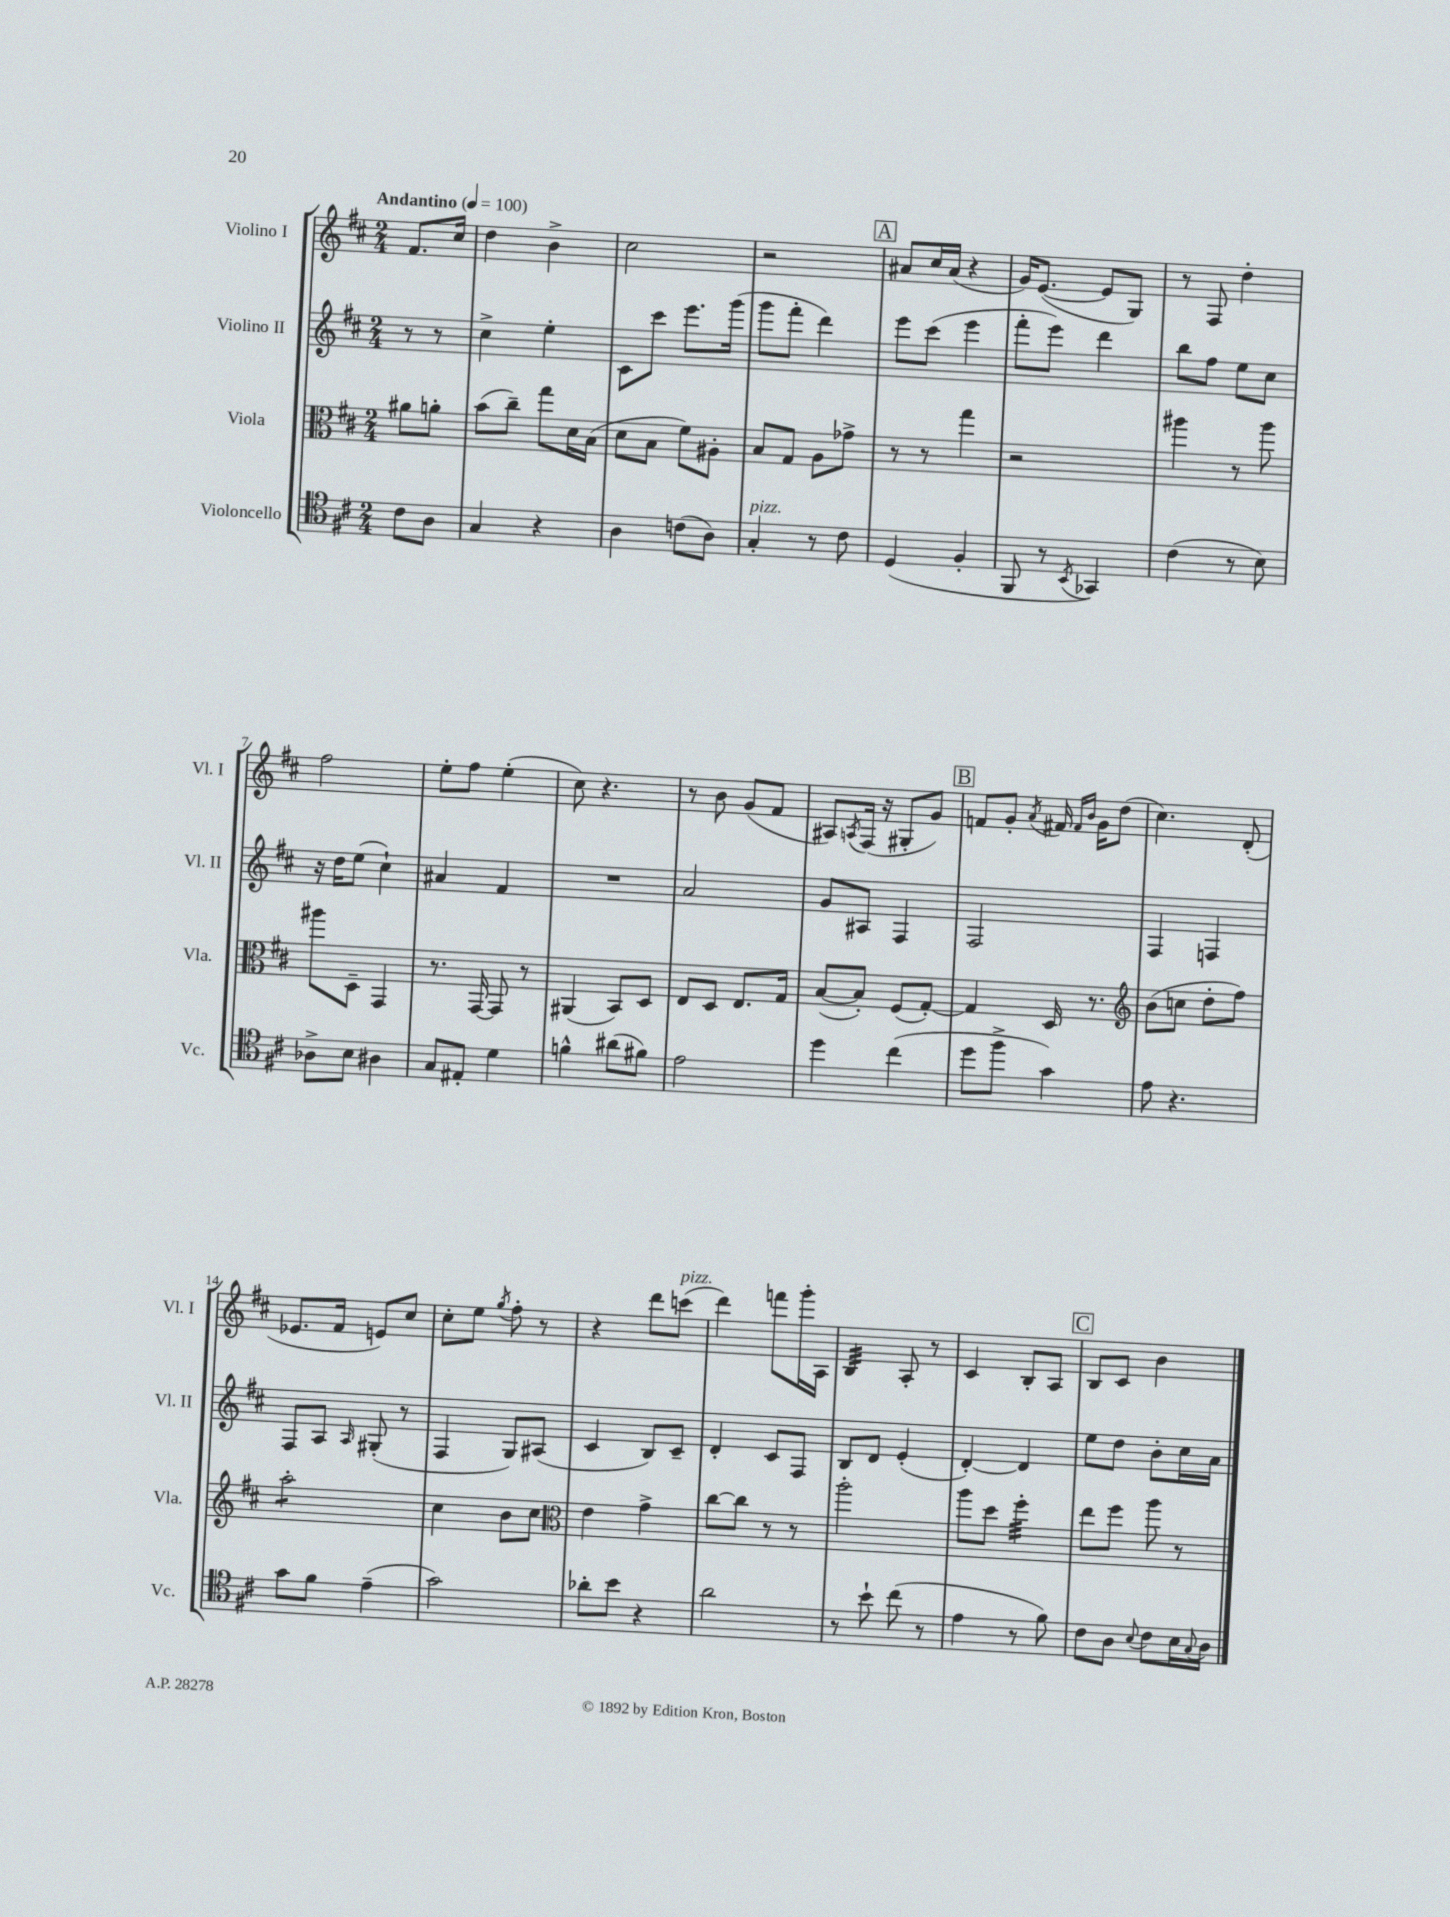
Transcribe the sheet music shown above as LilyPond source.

<<
\new StaffGroup <<
\new Staff = "s0" \with { instrumentName = "Violino I" shortInstrumentName = "Vl. I" } {
    \clef treble \key d \major \numericTimeSignature \time 2/4 \partial 4 \tempo "Andantino" 4 = 100
    fis'8. cis''16 |
    d''4 b'4-> |
    cis''2 |
    r2 |
    \mark \markup { \box "A" } ais'8 cis''16 ais'16( r4 |
    g'16) e'8.~( e'8 g8) |
    r8 fis8 d''4-. |
    fis''2 |
    e''8-. fis''8 e''4-.( |
    cis''8) r4. |
    r8 b'8 g'8( fis'8 |
    ais8) \acciaccatura { a8 } fis16( r16 gis8-. g'8) |
    \mark \markup { \box "B" } f'8 g'8-. \acciaccatura { a'8 } fis'16 \grace { fis'16 b'16 } g'16 d''8( |
    cis''4.) d'8-.( |
    ees'8. fis'16 e'8) cis''8 |
    cis''8-. e''8 \acciaccatura { g''8 } fis''8-. r8 |
    r4 d'''8 c'''8^\markup { \italic "pizz." }( |
    d'''4) f'''8 g'''16-. a16 |
    b4:32 a8-. r8 |
    cis'4 b8-. a8 |
    \mark \markup { \box "C" } b8 cis'8 b'4 \bar "|." |
}
\new Staff = "s1" \with { instrumentName = "Violino II" shortInstrumentName = "Vl. II" } {
    \clef treble \key d \major \numericTimeSignature \time 2/4 \partial 4
    r8 r8 |
    cis''4-> e''4-. |
    cis'8 cis'''8 e'''8. g'''16( |
    g'''8 fis'''8-. d'''4) |
    \mark \markup { \box "A" } e'''8 cis'''8( e'''4 |
    fis'''8-. e'''8) d'''4 |
    b''8 fis''8 e''8 cis''8 |
    r16 d''16 e''8( cis''4-!) |
    ais'4 fis'4 |
    R2 |
    a'2 |
    g'8 ais8 fis4 |
    \mark \markup { \box "B" } fis2 |
    fis4 f4 |
    fis8 a8 \grace { a16 } gis8-.( r8 |
    fis4 g8) ais8( |
    cis'4 b8) cis'8-- |
    d'4-. cis'8 fis8 |
    b8 d'8 e'4-.( |
    d'4~-.) d'4 |
    \mark \markup { \box "C" } e''8 d''8 b'8-. cis''16 a'16 \bar "|." |
}
\new Staff = "s2" \with { instrumentName = "Viola" shortInstrumentName = "Vla." } {
    \clef alto \key d \major \numericTimeSignature \time 2/4 \partial 4
    ais'8 a'8-. |
    b'8( cis''8--) g''8 d'16 b16( |
    d'8 b8 fis'8) ais8-. |
    b8 g8 a8 ges'8-> |
    \mark \markup { \box "A" } r8 r8 g''4 |
    r2 |
    ais''4 r8 ais''8 |
    ais''8 d8-- g,4 |
    r8. g,16~ g,8 r8 |
    ais,4( b,8) d8 |
    e8 d8 e8. g16 |
    b8~( b8-.) fis8( g8~-.) |
    \mark \markup { \box "B" } g4 d16 r8. |
    \clef treble b'8( c''8 d''8-. fis''8) |
    a''2:8-. |
    cis''4 b'8 cis''8 |
    \clef alto e'4 g'4-> |
    cis''8~ cis''8 r8 r8 |
    a''2-. |
    a''8 d''8 fis''4:32-. |
    \mark \markup { \box "C" } e''8 fis''8 a''8 r8 \bar "|." |
}
\new Staff = "s3" \with { instrumentName = "Violoncello" shortInstrumentName = "Vc." } {
    \clef tenor \key d \major \numericTimeSignature \time 2/4 \partial 4
    cis'8 a8 |
    g4 r4 |
    a4 c'8( a8) |
    g4-.^\markup { \italic "pizz." } r8 cis'8 |
    \mark \markup { \box "A" } d4( fis4-. |
    fis,8 r8 \acciaccatura { b,8 } ges,4) |
    cis'4( r8 b8) |
    aes8-> b8 ais4 |
    g8 eis8-. d'4 |
    f'4-^ ais'8( fis'8) |
    e'2 |
    d''4 cis''4( |
    \mark \markup { \box "B" } d''8 fis''8-> g'4) |
    e'8 r4. |
    g'8 fis'8 e'4--( |
    g'2) |
    aes'8-. b'8 r4 |
    a'2 |
    r8 b'8-! cis''8( r8 |
    e'4 r8 fis'8) |
    \mark \markup { \box "C" } cis'8 a8 \appoggiatura { b8 } cis'8 b16 \appoggiatura { g8 } a16 \bar "|." |
}
>>
>>
